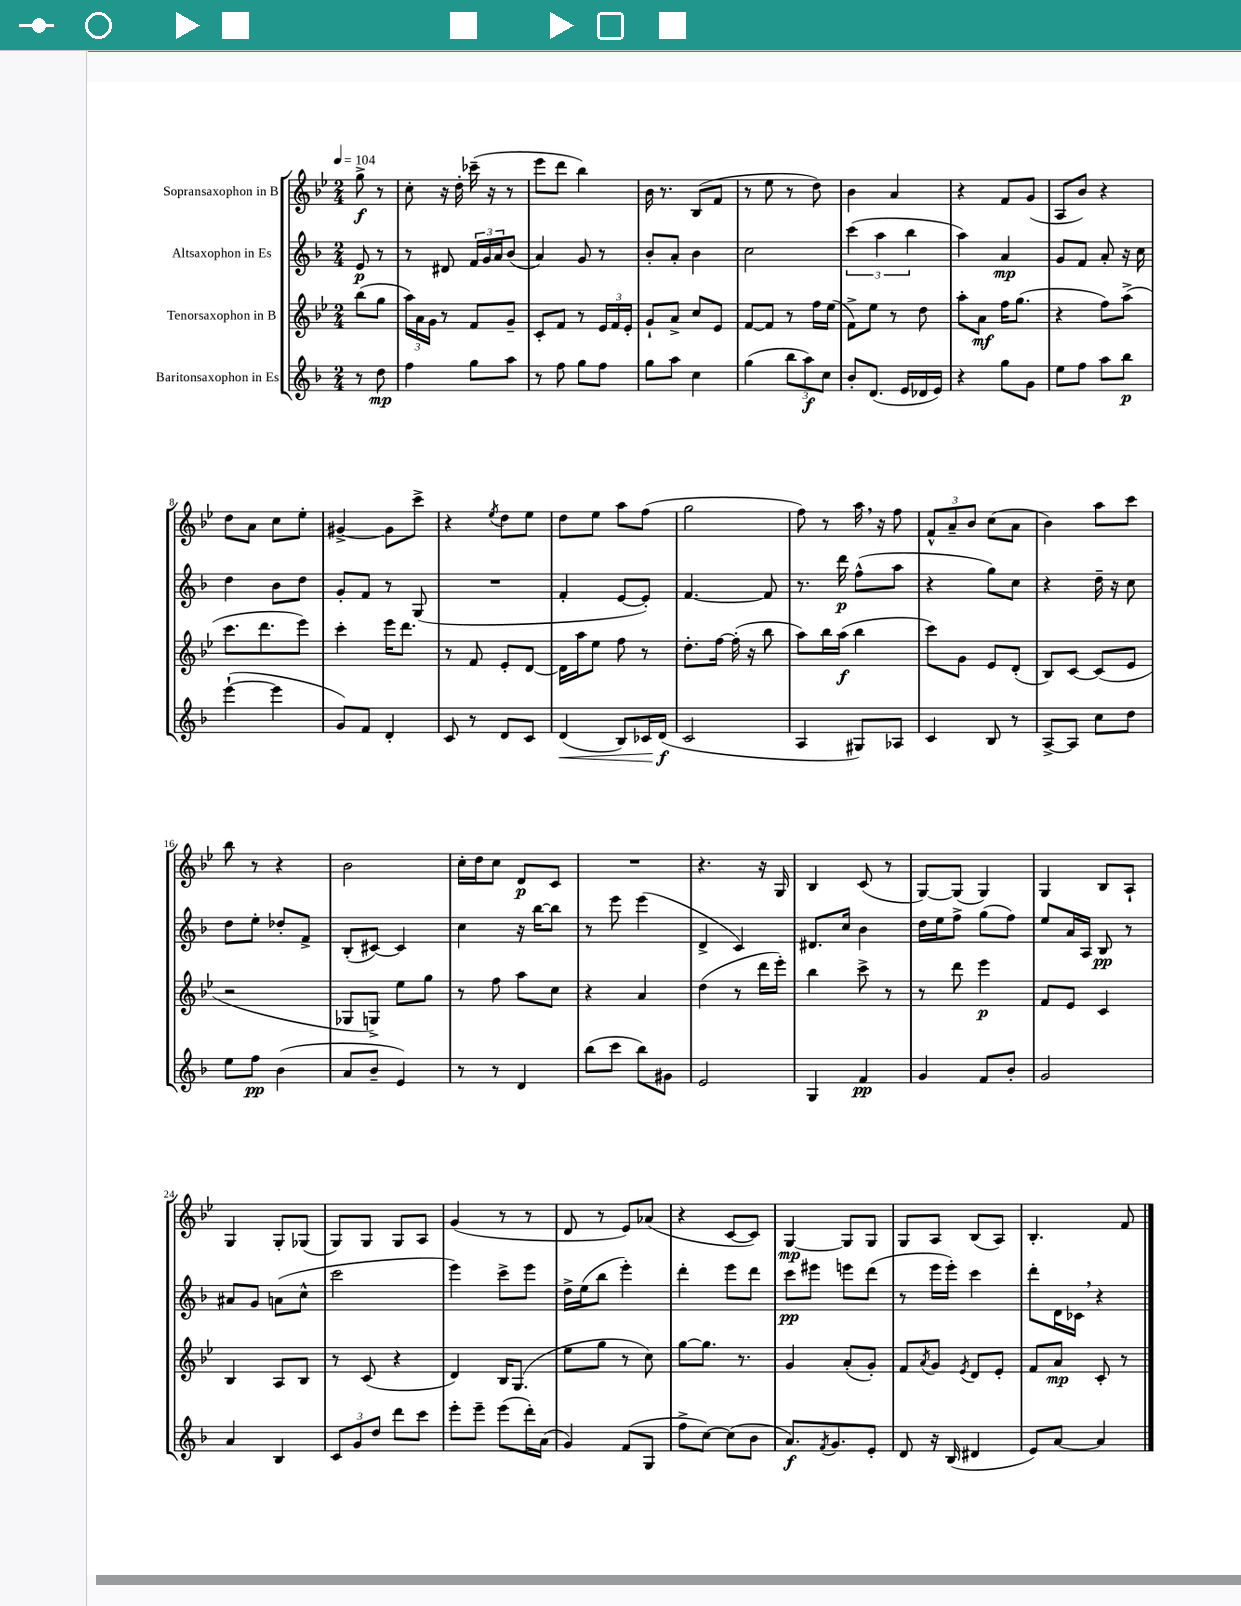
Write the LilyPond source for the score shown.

<<
\new StaffGroup <<
\new Staff = "s0" \with { instrumentName = "Sopransaxophon in B" } {
    \clef treble \key bes \major \numericTimeSignature \time 2/4 \partial 4 \tempo 4 = 104
    g''8->\f r8 |
    c''8-. r16 d''16-. ces'''16--( r16 r8 |
    ees'''8 d'''8 bes''4) |
    bes'16 r8. bes8( f'8 |
    r8 ees''8 r8 d''8) |
    bes'4 a'4 |
    r4 f'8 g'8( |
    a8 bes'8) r4 |
    d''8 a'8 c''8 ees''8-. |
    gis'4~-> gis'8 c'''8-> |
    r4 \acciaccatura { ees''8 } d''8 ees''8 |
    d''8 ees''8 a''8 f''8( |
    g''2 |
    f''8) r8 a''16 \breathe r16 f''8 |
    \tuplet 3/2 { f'8-^ a'8-- bes'8 } c''8( a'8 |
    bes'4) a''8 c'''8 |
    bes''8 r8 r4 |
    bes'2 |
    c''16-. d''16 c''8 d'8\p c'8 |
    R2 |
    r4. r16 g16 |
    bes4 c'8( r8 |
    g8~) g8( g4) |
    g4 bes8 a8-! |
    g4 g8-. ges8( |
    g8) g8 g8 a8 |
    g'4( r8 r8 |
    d'8 r8 ees'8) aes'8( |
    r4 c'8~ c'8) |
    g4~\mp g8 g8 |
    g8 a8 bes8( a8) |
    bes4.-. f'8 \bar "|." |
}
\new Staff = "s1" \with { instrumentName = "Altsaxophon in Es" } {
    \clef treble \key f \major \numericTimeSignature \time 2/4 \partial 4
    e'8\p r8 |
    r8 dis'8 \tuplet 3/2 { f'16 g'16 a'16 } bes'8( |
    a'4) g'8 r8 |
    bes'8-. a'8-. bes'4 |
    c''2 |
    \tuplet 3/2 { c'''4( a''4 bes''4 } |
    a''4) a'4\mp |
    g'8 f'8 a'8-. r16 c''16 |
    d''4 bes'8 d''8 |
    g'8-. f'8 r8 g8( |
    R2 |
    f'4-. e'8~ e'8-.) |
    f'4.~ f'8 |
    r8. d'''16\p f''8-^( a''8 |
    r4 g''8) c''8 |
    r4 d''16-- r16 c''8 |
    d''8 e''8-. des''8-. f'8-> |
    bes8-.( cis'8~) cis'4 |
    c''4 r16 bes''16~ bes''8 |
    r8 e'''8 e'''4( |
    d'4-> c'4) |
    dis'8. c''16 bes'4 |
    d''16 e''16 f''8-> g''8( f''8) |
    e''8 a'16 a16 bes8\pp r8 |
    ais'8 g'8 a'8( c''8-^ |
    c'''2 |
    e'''4) c'''8-> e'''8 |
    d''16-> e''16( bes''8 e'''4-.) |
    d'''4-. e'''8 d'''8 |
    c'''8\pp eis'''8 e'''8 d'''8( |
    r8 e'''16 e'''16-.) c'''4 |
    d'''8-. d'16 ces'16 \breathe r4 \bar "|." |
}
\new Staff = "s2" \with { instrumentName = "Tenorsaxophon in B" } {
    \clef treble \key bes \major \numericTimeSignature \time 2/4 \partial 4
    bes''8( g''8 |
    \tuplet 3/2 { a''16) a'16 g'16 } r8 f'8 g'8-- |
    c'8-. f'8 r8 \tuplet 3/2 { ees'16 f'16 ees'16-. } |
    g'8-! a'8-> c''8 ees'8 |
    f'8~ f'8 r8 f''16 ees''16( |
    f'8->) ees''8 r8 d''8 |
    a''8-. a'8\mf f''16 g''8.( |
    r4 f''8) a''8->( |
    c'''8. d'''8. ees'''8) |
    c'''4-. ees'''16 d'''8. |
    r8 f'8 ees'8-. d'8~ |
    d'16 a''16 ees''8 f''8 r8 |
    d''8.-. f''16~ f''16-.( r16 bes''8 |
    a''8) bes''16 a''16\f( bes''4 |
    c'''8) g'8 ees'8 d'8-.( |
    bes8) c'8~ c'8( ees'8 |
    r2 |
    ges8 g8->) ees''8 g''8 |
    r8 f''8 a''8 c''8 |
    r4 a'4 |
    d''4( r8 d'''16 ees'''16-.) |
    bes''4 c'''8-> r8 |
    r8 d'''8 ees'''4\p |
    f'8 ees'8 c'4 |
    bes4 a8 bes8 |
    r8 c'8( r4 |
    d'4) bes16 g8.( |
    ees''8 g''8 r8 c''8) |
    g''8~ g''8. r8. |
    g'4 a'8-.( g'8-.) |
    f'8 \acciaccatura { a'8 } g'8 \acciaccatura { ees'8 } d'8 ees'8-. |
    f'8 a'8\mp c'8-. r8 \bar "|." |
}
\new Staff = "s3" \with { instrumentName = "Baritonsaxophon in Es" } {
    \clef treble \key f \major \numericTimeSignature \time 2/4 \partial 4
    r8 d''8\mp |
    f''4 g''8 a''8 |
    r8 f''8 g''8 f''8 |
    g''8 a''8 c''4 |
    g''4( \tuplet 3/2 { bes''8 a''8\f) c''8 } |
    bes'8-. d'8.( e'16 des'16 e'16) |
    r4 g''8 g'8 |
    e''8 f''8 a''8 bes''8\p |
    e'''4~-!( e'''4 |
    g'8) f'8 d'4-. |
    c'8 r8 d'8 c'8 |
    d'4\<( bes8) ces'16 d'16\f\!( |
    c'2 |
    a4 gis8) aes8 |
    c'4 bes8 r8 |
    a8~-> a8 c''8 d''8 |
    e''8 f''8\pp bes'4( |
    a'8 bes'8-- e'4) |
    r8 r8 d'4 |
    bes''8( c'''8 bes''8) gis'8 |
    e'2 |
    g4 f'4\pp |
    g'4 f'8 bes'8-. |
    g'2 |
    a'4 bes4 |
    \tuplet 3/2 { c'8 g'8 d''8 } d'''8 c'''8 |
    e'''8-. e'''8-- e'''8( d'''16-.) a'16( |
    g'4) f'8( g8 |
    f''8-> c''8~) c''8( bes'8 |
    a'8.\f) \acciaccatura { f'8 } g'8. e'8-. |
    d'8 r16 bes16( dis'4 |
    e'8) a'8~ a'4 \bar "|." |
}
>>
>>
